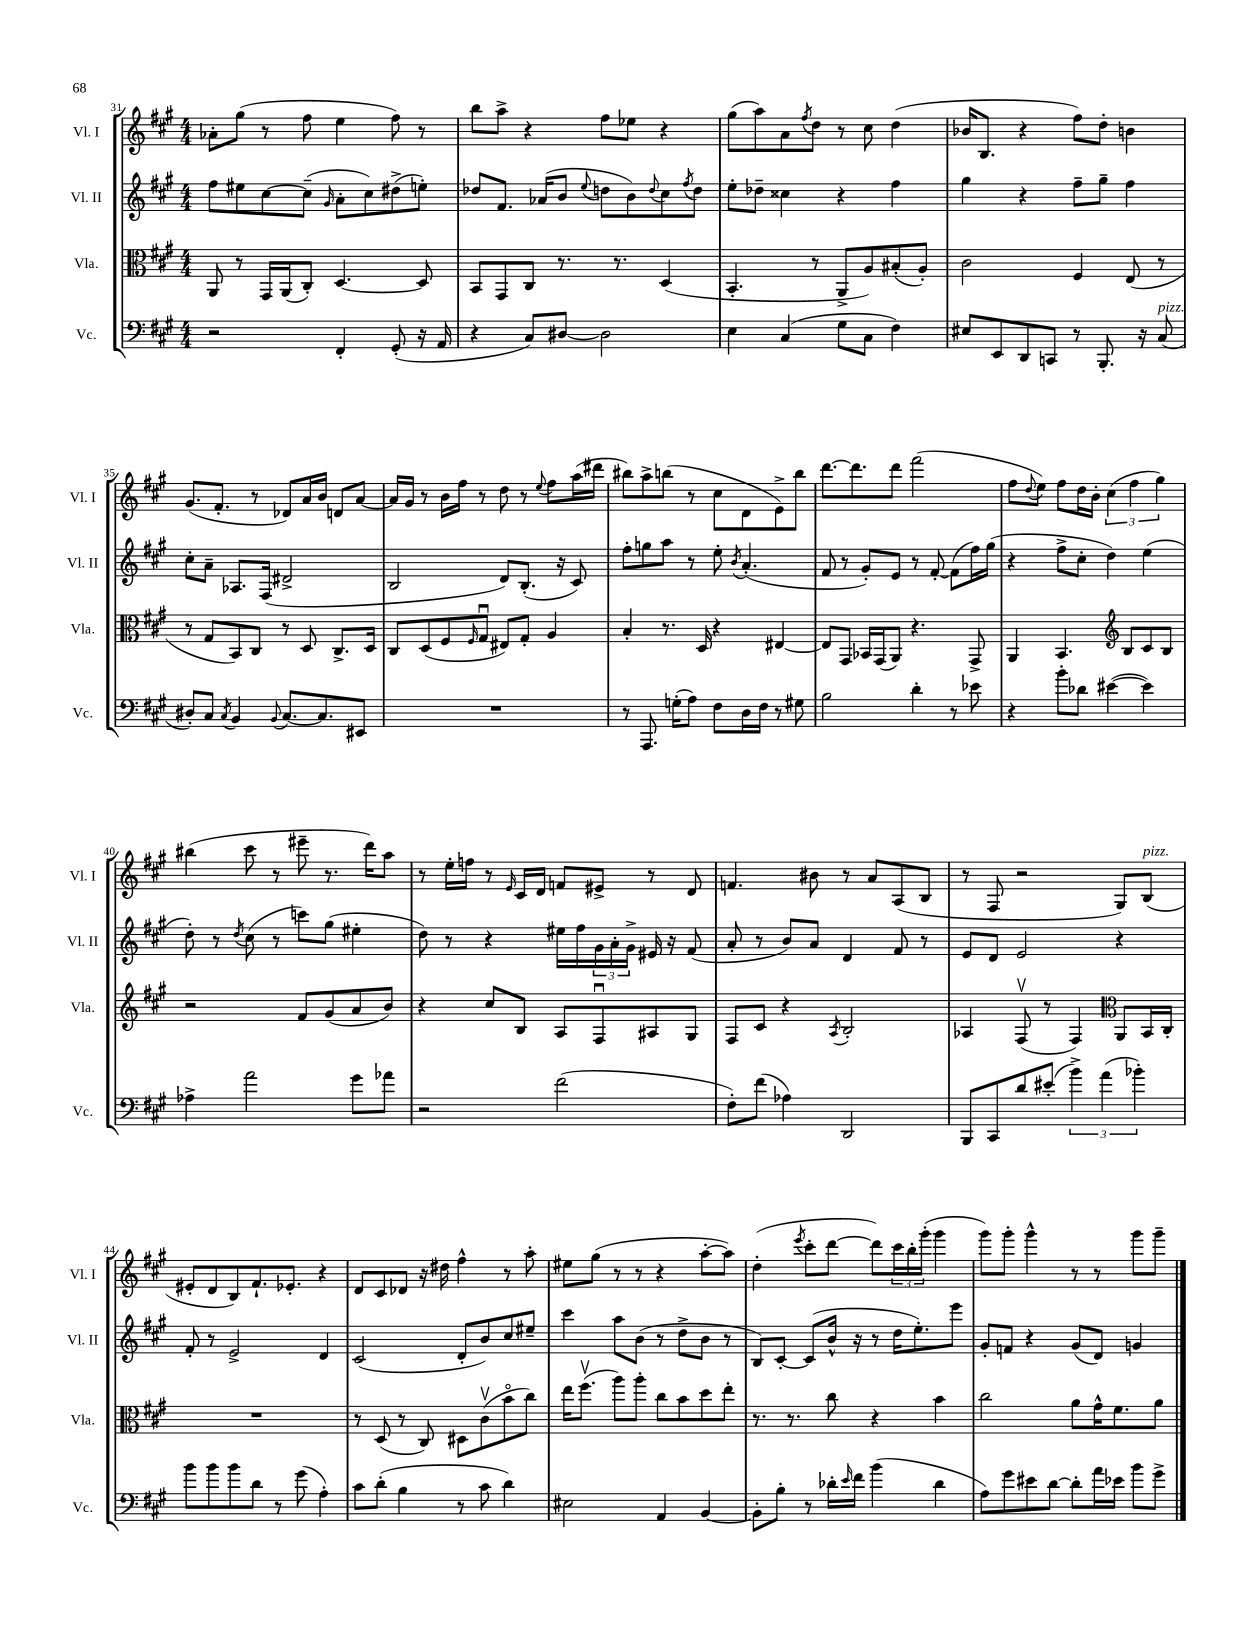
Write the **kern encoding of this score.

**kern	**kern	**kern	**kern
*staff4	*staff3	*staff2	*staff1
*clefF4	*clefC3	*clefG2	*clefG2
*k[f#c#g#]	*k[f#c#g#]	*k[f#c#g#]	*k[f#c#g#]
*M4/4	*M4/4	*M4/4	*M4/4
2r	8AA	8ff#	8a-'
.	8r	8ee#	(8gg#
.	16GG#	[8cc#	8r
.	(16AA	.	.
.	8C#')	(8cc#~]	8ff#
.	.	16qqg#	.
4FF#'	[4.D	8a'	4ee
.	.	8cc#)	.
(8GG#'	.	(8dd#^	8ff#)
16r	8D]	8ee')	8r
16AA	.	.	.
=	=	=	=
4r	8BB	8dd-	8bb
.	8GG#	8.f#	8aa^
8C#)	8C#	.	4r
.	.	(16a-	.
[8D#	8.r	8b	.
.	.	8qqee	.
2D#]	.	8dd	8ff#
.	8.r	.	.
.	.	8b)	8ee-
.	.	8qqdd	.
.	(4D	8cc#	4r
.	.	8qff#	.
.	.	8dd	.
=	=	=	=
4E	4.BB'	8ee'	(8gg#
.	.	8dd-~	8aa)
(4C#	.	4cc##	8a
.	.	.	8qff#
.	8r	.	8dd
8G#	8AA^	4r	8r
8C#	8A)	.	8cc#
4F#)	(8B#'	4ff#	(4dd
.	8A')	.	.
=	=	=	=
8E#	2c#	4gg#	16b-
.	.	.	8.B
8EE	.	.	.
8DD	.	4r	4r
8CC	.	.	.
8r	4F#	8ff#~	8ff#)
8.BBB'	.	8gg#~	8dd'
.	(8E	4ff#	4b
16r	.	.	.
(8C#	8r	.	.
=	=	=	=
8D#')	8r	8cc#'	(8.g#
8C#	8G#	8a~	.
.	.	.	8.f#'
8qC#	.	.	.
4BB	8BB)	8.A-	.
.	8C#	.	8r
.	.	(16F#	.
8qqBB	.	.	.
[8.C#	8r	2d#^	8d-)
.	8D	.	16a
8.C#]	.	.	16b
.	8.C#^	.	8d
8EE#	.	.	[8a
.	16D	.	.
=	=	=	=
1r	8C#	2B	16a]
.	.	.	16g#
.	(8D	.	8r
.	8F#	.	16b
.	.	.	16ff#
.	16qqF#	.	.
.	8G#u	.	8r
.	8E#)	8d)	8dd
.	8G#'	(8.B'	8r
.	.	.	8qqee
.	4A	.	8ff#
.	.	16r	.
.	.	8c#)	(16aa
.	.	.	16ddd#
=	=	=	=
8r	4B'	8ff#'	8bb#)
8.AAA	.	8gg	8aa^
.	8.r	8aa	(8bb
(16G'	.	.	.
8A)	.	8r	8r
.	16D	.	.
8F#	4r	8ee'	8cc#
.	.	8qb	.
16D	.	(4.a'	8d
16F#	.	.	.
8r	[4E#	.	8e^)
8G#	.	.	8bb
=	=	=	=
2B	8E#]	8f#	[8.ddd
.	8GG#	8r	.
.	.	.	8.ddd]
.	16BB-	8g#')	.
.	(16GG#	.	.
.	8AA)	8e	8ddd
4d'	4.r	8r	(2fff#
.	.	[8f#'	.
8r	.	(8f#]	.
8e-	8GG#^	16ff#)	.
.	.	(16gg#	.
=	=	=	=
4r	4AA	4r	8ff#
.	.	.	8qqdd
.	.	.	8ee)
8b'	4.BB	8ff#^	8ff#
8d-	.	8cc#'	16dd
.	.	.	16b'
([4e#	.	4dd)	(6cc#
*	*clefG2	*	*
.	8B	.	.
.	.	.	6ff#
4e#])	8c#	(4ee	.
.	.	.	6gg#)
.	8B	.	.
=	=	=	=
4A-^	2r	8dd')	(4bb#
.	.	8r	.
.	.	8qdd	.
2a	.	(8cc#	8ccc#
.	.	8r	8r
.	8f#	8ccc)	8eee#~
.	(8g#	(8gg#	8.r
8g#	8a	4ee#'	.
.	.	.	16ddd)
8a-	8b)	.	8aa
=	=	=	=
2r	4r	8dd)	8r
.	.	8r	16ee'
.	.	.	16ff
.	8cc#	4r	8r
.	.	.	16qqe
.	8B	.	16c#
.	.	.	16d
(2f#	8A	16ee#	8f
.	.	16ff#	.
.	8F#u	24g#	8e#^
.	.	24a'	.
.	.	24g#^	.
.	8A#	16e#	8r
.	.	16r	.
.	8G#	(8f#	8d
=	=	=	=
8F#')	8F#	8a'	4.f
(8f#	8c#	8r	.
4A-)	4r	8b)	.
.	.	8a	8b#
.	8qA	.	.
2DD	2B'	4d	8r
.	.	.	8a
.	.	8f#	(8A
.	.	8r	8B
=	=	=	=
8BBB	4A-	8e	8r
8CC#	.	8d	8F#
8d	(8F#v	2e	2r
(8e#'	8r	.	.
6b^)	4F#)	.	.
(6a	.	.	.
*	*clefC3	*	*
.	8AA	4r	8G#)
6b-')	.	.	.
.	16BB	.	(8B
.	16C#'	.	.
=	=	=	=
8b	1r	8f#'	8e#'
8b	.	8r	8d
8b	.	2e^	8B)
8d	.	.	8.f#`
8r	.	.	.
.	.	.	8.e-'
(8g#	.	.	.
4A')	.	4d	4r
=	=	=	=
8c#	8r	(2c#	8d
(8d'	(8D	.	8c#
4B	8r	.	8d-
.	8C#)	.	16r
.	.	.	16dd#
8r	8D#	8d'	4ff#^^
8c#	(8c#v	8b)	.
4d)	8bo	8cc#	8r
.	8cc#)	8ee#~	8aa'
=	=	=	=
2E#	16ee	4ccc#	8ee#
.	(8.ff#v	.	.
.	.	.	(8gg#
.	8aa)	8aa	8r
.	8aa'	(8b	8r
4AA	8cc#	8r	4r
.	8b	8dd^	.
[4BB	8dd	8b	[8aa'
.	8ee'	8r	8aa])
=	=	=	=
8BB']	8.r	8B)	(4dd'
8B'	.	[8c#'	.
.	8.r	.	.
.	.	.	8qeee
8r	.	(8c#]	8ccc#'
16d-'	8cc#	16b^^	[8ddd
16qqe	.	.	.
16f#	.	16r	.
(4b	4r	8r	8ddd])
.	.	16dd	24ccc#
.	.	.	24bb'
.	.	8.ee')	.
.	.	.	(24ggg#'
4d-	4b	.	4ggg#
.	.	8eee	.
=	=	=	=
8A)	2cc#	8g#'	8ggg#)
8g#	.	8f	8ggg#'
8e#	.	4r	4ggg#^^
[8d	.	.	.
8d']	8a	(8g#	8r
16a	16g#^^	8d)	8r
16e-	8.f#	.	.
8b	.	4g	8ggg#
8g#^	8a	.	8ggg#~
==	==	==	==
*-	*-	*-	*-
